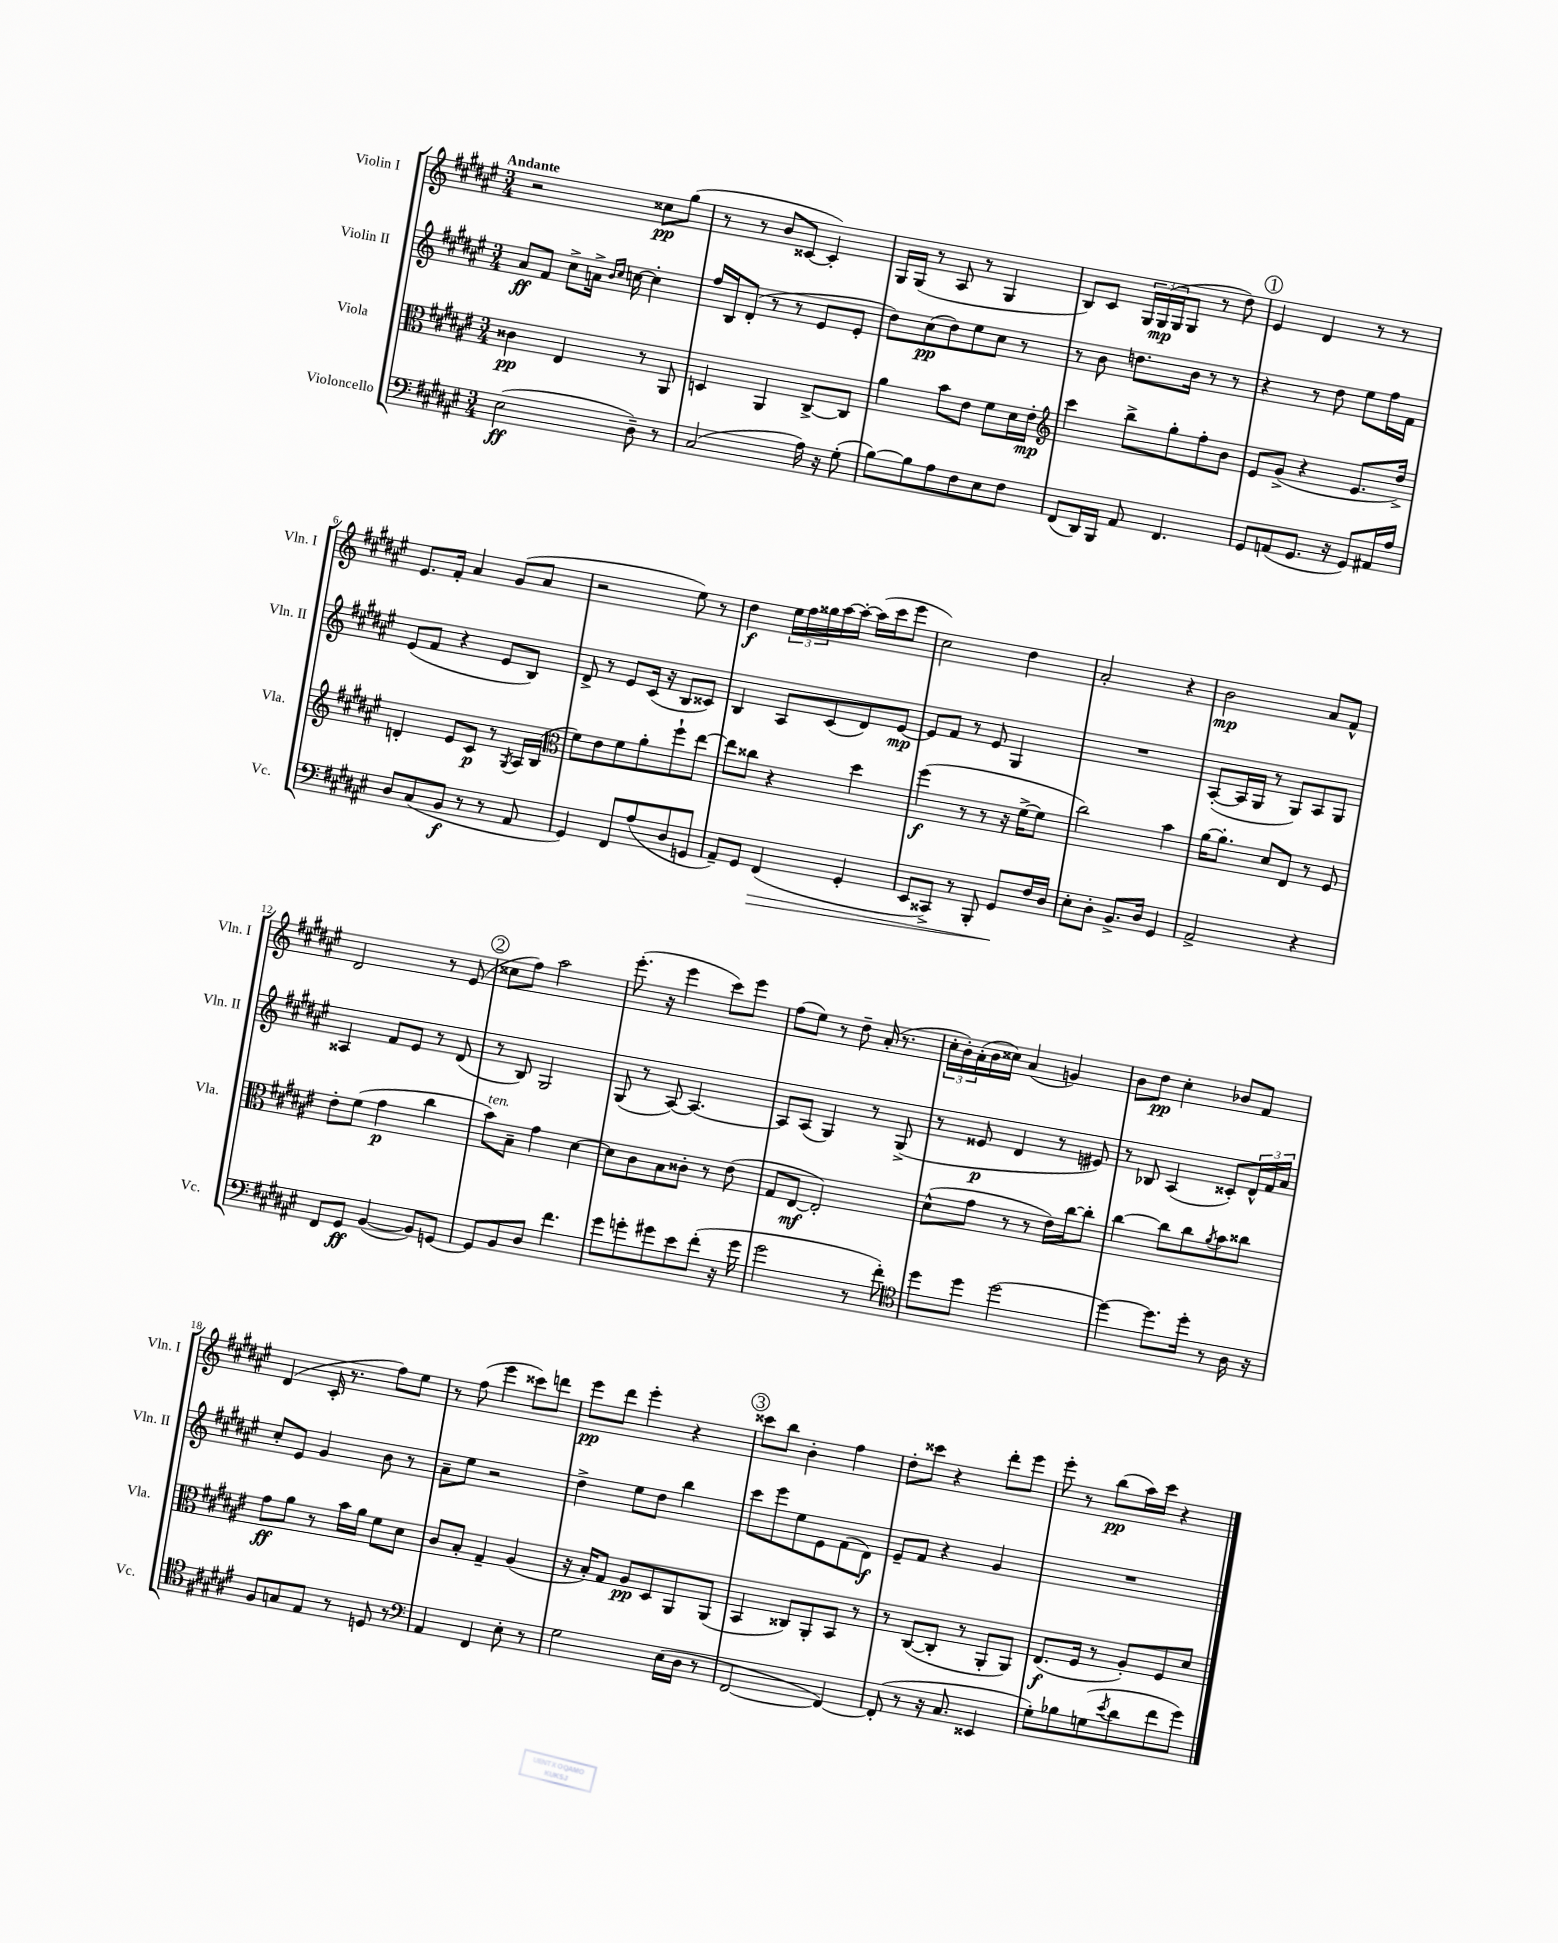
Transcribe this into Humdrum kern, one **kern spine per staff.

**kern	**kern	**kern	**kern
*staff4	*staff3	*staff2	*staff1
*clefF4	*clefC3	*clefG2	*clefG2
*k[f#c#g#d#a#e#]	*k[f#c#g#d#a#e#]	*k[f#c#g#d#a#e#]	*k[f#c#g#d#a#e#]
*M3/4	*M3/4	*M3/4	*M3/4
(2E#	4c##	8a#	2r
.	.	8f#	.
.	4E#	8cc#^	.
.	.	16a^	.
.	.	16qqb	.
.	.	16qqcc#	.
.	.	[16cc	.
8D#~)	8r	4cc']	8cc##
8r	8AA#	.	(8gg#
=	=	=	=
(2C#	4D	16ff#	8r
.	.	16B	.
.	.	(8d#'	8r
.	4AA#	8r	8b
.	.	8r	[8c##
16A#)	[8C#^	8e#	4c##'])
16r	.	.	.
(8G#'	8C#]	8e#'	.
=	=	=	=
[8B)	4a#	8dd#)	16G#
.	.	.	(16G#
8B]	.	(8cc#	8r
8A#	8b	8dd#)	8A#
8F#	8e#	8ee#	8r
8E#	8f#	8cc#	4G#
8F#	16d#	8r	.
.	16e#'	.	.
=	=	=	=
*	*clefG2	*	*
(8FF#	4ccc#	8r	8B)
16DD#)	.	8b	8c#
16BBB	.	.	.
8AA#	8bb^	8.dd	24G#
.	.	.	(24G#
.	.	.	24G#
4.FF#	8gg#'	.	8G#
.	.	16b	.
.	8ff#'	8r	8r
.	8b	8r	8dd#)
=	=	=	=
8GG#	8e#	4r	4e#
(8AA	(8g#^	.	.
8.GG#	4r	8r	4d#
.	.	8dd#	.
16r	.	.	.
8GG#)	8.e#	8ee#	8r
16AA#	.	16ff#	8r
16A#	16dd#^)	16f#	.
=	=	=	=
8D#	4d'	(8e#	8.e#
(8C#	.	8f#	.
.	.	.	16f#'
8BB	8e#	4r	4a#
8r	8c#	.	.
8r	8r	8e#	(8g#
.	8qG#	.	.
8AA#	16A#	8B)	8a#
.	(16B	.	.
=	=	=	=
*	*clefC3	*	*
4GG#)	8f#)	8d#^	2r
.	8e#	8r	.
8FF#	8f#	8e#	.
(8A#	8a#'	(16c#	.
.	.	16r	.
8D#	8ff#`	8B	8ee#)
8GG	[8ee#	8c##)	8r
=	=	=	=
8AA#~)	8ee#]	4B	4dd#
8GG#	8cc##	.	.
(4FF#	4r	8A#	24ee#
.	.	.	24ff#
.	.	.	24gg##
.	.	(8c#	[16aa#
.	.	.	16aa#'_
4GG#'	4dd#	8d#)	(16aa#]
.	.	.	16ccc#
.	.	[8e#	8eee#
=	=	=	=
8EE#	(4ff#	8e#]	2cc#)
8CC##^)	.	8f#	.
8r	8r	8r	.
8BBB'	8r	8e#	.
8GG#	16r	4G#	4dd#
.	[16f#^	.	.
16F#	8f#]	.	.
16D#	.	.	.
=	=	=	=
8E#'	2cc#)	2.r	2a#'
8D#'	.	.	.
8.BB^	.	.	.
16D#	.	.	.
4GG#	4b	.	4r
=	=	=	=
2AA#^	[16a#	([8A#'	2b
.	8.a#']	.	.
.	.	16A#]	.
.	.	16G#	.
.	8d#	8r	.
.	8E#	8G#)	.
4r	8r	8A#	8a#
.	8F#	8G#	8f#^^
=	=	=	=
8FF#	8e#'	4A##	2d#
8GG#	(8f#	.	.
([4BB	4g#	8f#	.
.	.	8e#	.
8BB])	4cc#	8r	8r
[8GG	.	(8d#	(8e#
=	=	=	=
8GG]	8b)	8r	8cc##
8BB	8B~	8B)	8ff#)
8D#	4g#	2G#	2aa#
4.f#	.	.	.
.	[4d#	.	.
=	=	=	=
8g#	8d#]	(8G#	(8.eee#'
8g'	8c#	8r	.
.	.	.	16r
8g#	8B	[8A#)	4eee#
8e#	8c##'	4.A#_	.
(8f#'	8r	.	8ccc#)
16r	(8e#	.	8eee#
16g#	.	.	.
=	=	=	=
2g#	8G#	8A#]	(8ff#
.	[8E#	(8A#	8ee#)
.	2E#'])	4G#)	8r
.	.	.	8dd#~
8r	.	8r	(16a#'
.	.	.	8.r
8f#')	.	(8G#^	.
=	=	=	=
*clefC4	*	*	*
8dd#	(8d#^^	8r	24cc#'
.	.	.	24b')
.	.	.	(24a#'
8dd#	8g#	8e##	16b
.	.	.	16cc##)
[2dd#	8r	4d#	(4a#
.	8r	.	.
.	16e#)	8r	4g)
.	[16cc#	.	.
.	8cc#']	8e#)	.
=	=	=	=
4dd#_	[4cc#	8r	8b
.	.	8B-	8dd#
8.dd#]	8cc#]	(4A#	4cc#'
.	8cc#	.	.
16dd#'	.	.	.
.	8qa#	.	.
8r	8b	8c##')	8b-
16A#	8cc##	24d#^^	8f#
.	.	24f#	.
16r	.	.	.
.	.	24a#	.
=	=	=	=
8F#	8g#	8cc#'	(4d#
8G	8a#	8e#	.
8E#	8r	4g#	16c#'
.	.	.	8.r
8r	16b	.	.
.	16a#	.	.
8D	8f#	8b	8ff#)
8r	8d#	8r	8ee#
=	=	=	=
*clefF4	*	*	*
4AA#	8c#	8a#~	8r
.	8B'	8ee#	(8ff#
4FF#	4G#~	2r	4eee#
8E#'	(4A#	.	8ccc##)
8r	.	.	8ddd
=	=	=	=
2G#	16r	4dd#^	8eee#
.	16B')	.	.
.	8G#	.	8ddd#
.	8A#	8ee#	4eee#'
.	8D#	8dd#	.
(16E#	8AA#	4bb	4r
16D#	.	.	.
8r	(8AA#	.	.
=	=	=	=
[2FF#	4BB	8ccc#	8ccc##
.	.	8eee#	8bb
.	8C##)	8ee#	4b'
.	8AA#'	8e#	.
4FF#_)	8BB	(8f#	4ff#
.	8r	8d#)	.
=	=	=	=
(8FF#']	8r	8e#~	8dd#'
8r	([8C#	8f#	8ccc##
16r	8C#']	4r	4r
8.C#	.	.	.
.	8r	.	.
4EE##	8AA#'	4g#	8ddd#'
.	8AA#)	.	8eee#
=	=	=	=
8G#')	(8.E#	2.r	8eee#'
8B-	.	.	8r
.	16F#	.	.
(8G	8r	.	(8bb
8qe#	.	.	.
8d#	8A#')	.	16aa#)
.	.	.	16ccc#
8f#	8F#	.	4r
8g#)	8d#	.	.
==	==	==	==
*-	*-	*-	*-
